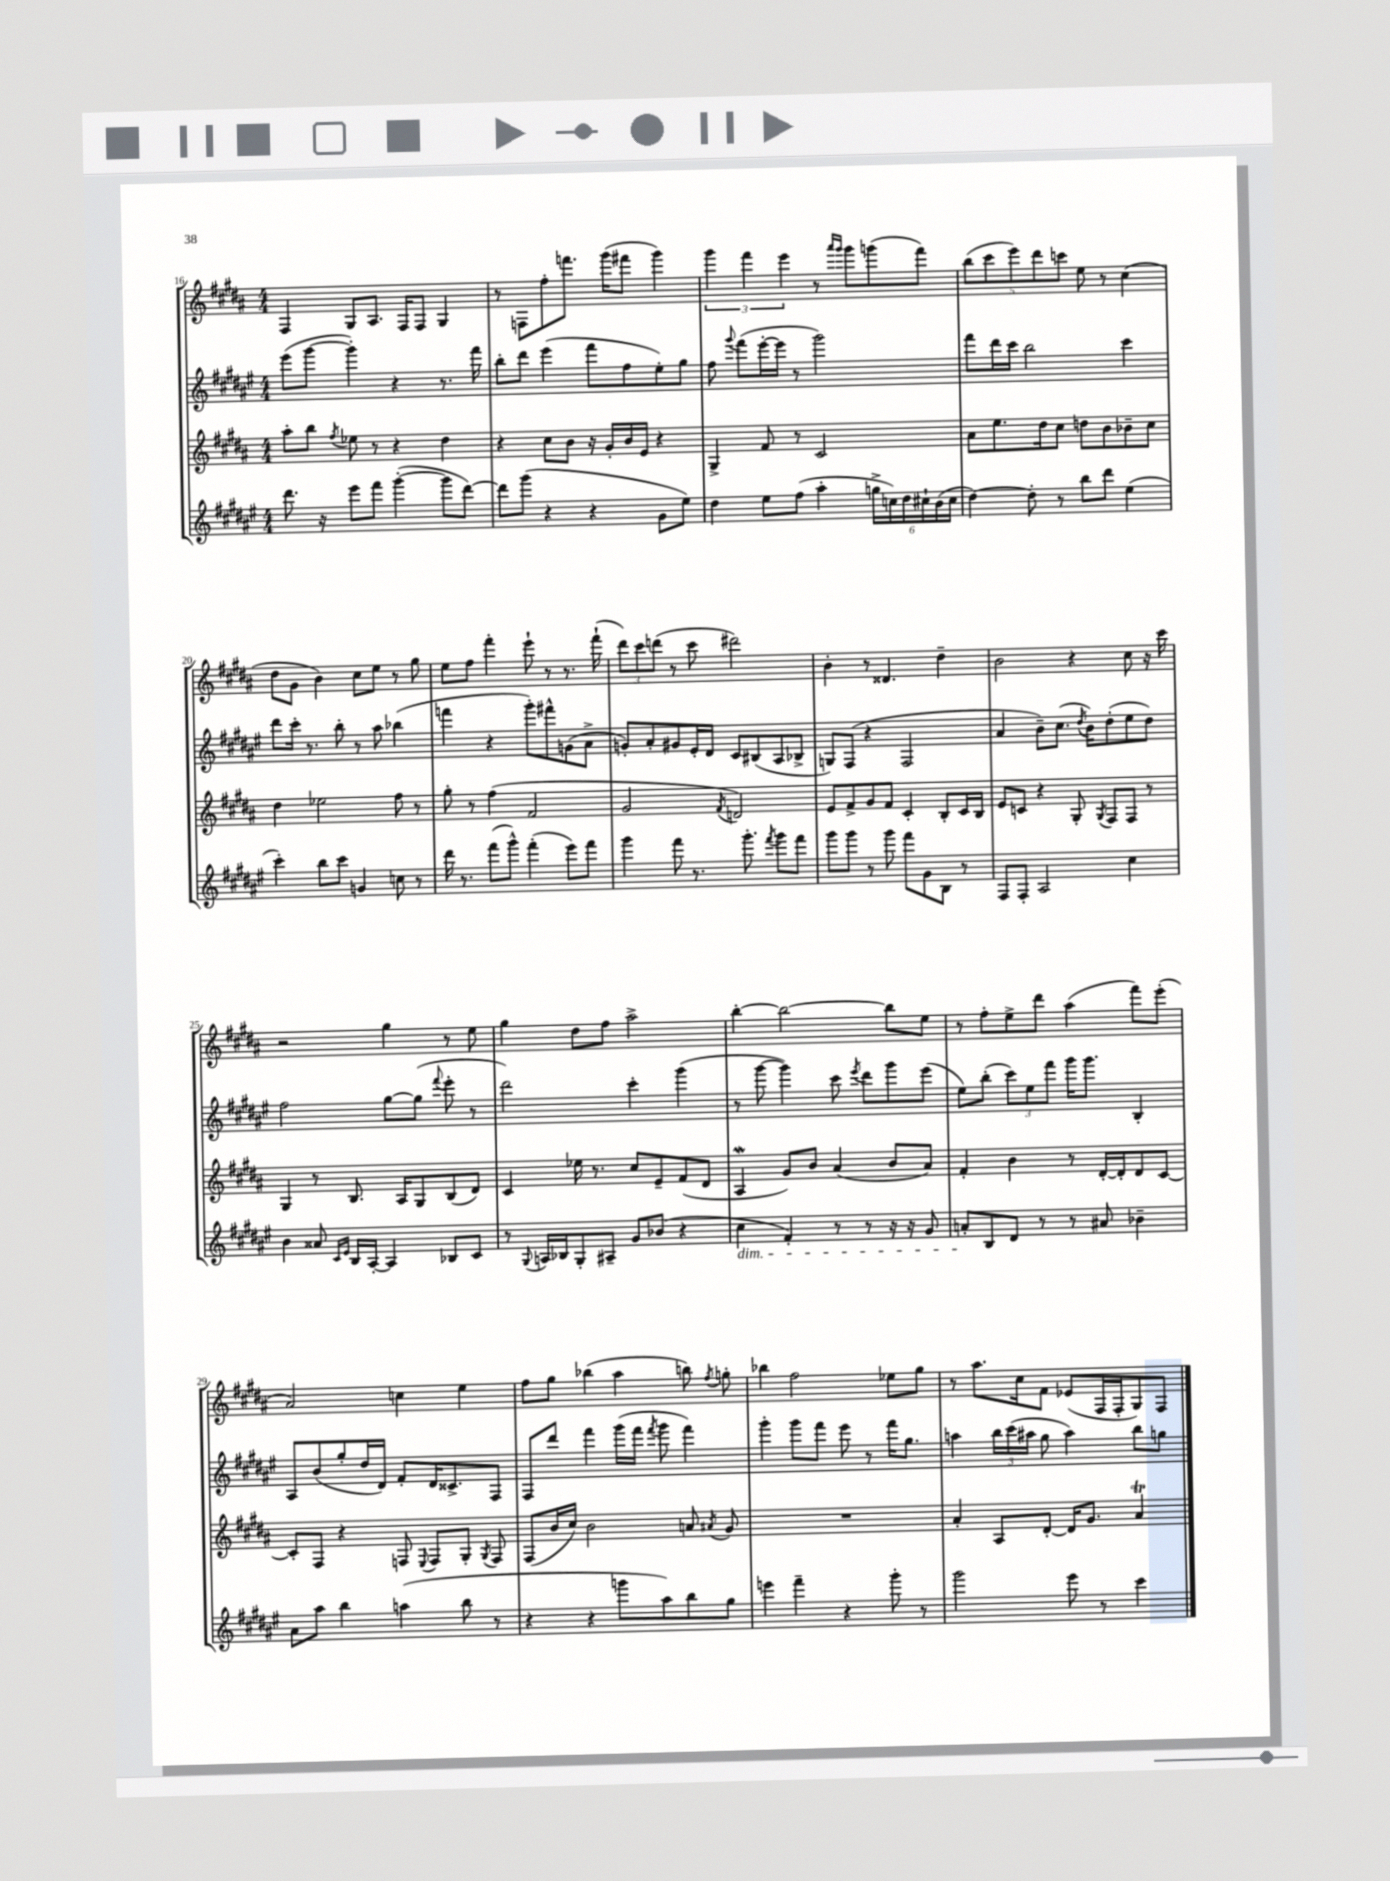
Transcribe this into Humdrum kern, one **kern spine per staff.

**kern	**kern	**kern	**kern
*part4	*part3	*part2	*part1
*staff4	*staff3	*staff2	*staff1
*clefG2	*clefG2	*clefG2	*clefG2
*k[f#c#g#d#a#e#]	*k[f#c#g#d#a#]	*k[f#c#g#d#a#e#]	*k[f#c#g#d#a#]
*M4/4	*M4/4	*M4/4	*M4/4
=16	=16	=16	=16
8.ddd#\	8aa#'\L	(8eee#\L	4F#/
.	8bb\J	[8ggg#\J	.
16r	.	.	.
.	8qff#/	.	.
8eee#\L	8ee-X\	4ggg#'\])	8G#/L
8fff#\J	8r	.	8.A#/J
([4ggg#'\	4r	4r	.
.	.	.	16F#/KL
.	.	.	8F#/J
8ggg#\L]	4dd#\	8.r	4G#/
[8ddd#\J)	.	.	.
.	.	16fff#\	.
=17	=17	=17	=17
8ddd#\L]	4r	8bb'\L	8r
(8ggg#\J	.	8ddd#\J	8Fn\L
4r	8cc#\L	(4eee#\	8ff#'\
.	8b\J	.	8.fffn\J
4r	16r	8fff#\L	.
.	16g#'/LL	.	(16ggg#\KL
.	16b/	8ff#\	8fff#X\J
.	16e/JJ	.	.
8g#\L	4r	8ee#'\)	4ggg#\)
8ee#\J)	.	8gg#\J	.
=18	=18	=18	=18
4dd#\	4G#^/	8ff#\	6ggg#\
.	.	8qqggg#/	.
.	.	(8fff#\L	.
.	.	.	6fff#\
8ee#\L	8f#/	[16eee#'\L	.
.	.	16eee#\JJ]	.
.	.	.	6eee\
(8ff#\J	8r	8r	.
4aa#'\	2c#/	2ggg#\)	8r
.	.	.	16qqaaa#/LL
.	.	.	16qqggg#/JJ
.	.	.	8ggg#\L
24ggn^\LL	.	.	(8gggn\
24ccn\)	.	.	.
24dd#\	.	.	.
24cc#X`\	.	.	8fff#\J)
(24b\	.	.	.
24cc#\JJ	.	.	.
=19	=19	=19	=19
[4dd#\)	8a#\L	8fff#\L	(10bb\L
.	.	.	10ccc#\
.	8.ee\	16ddd#\L	.
.	.	16ccc#\JJ	.
.	.	.	10eee\)
8dd#'\]	.	2bb\	.
.	.	.	10ddd#\
.	16dd#\k	.	.
8r	8cc#\J	.	.
.	.	.	10cccn\J
8bb\L	8ddn\L	.	8ee\
8ddd#\J	8b\	.	8r
(4ee#\	8b-X~\	4ccc#\	(4cc#\
.	8cc#\J	.	.
!!LO:LB:g=z
=20	=20	=20	=20
4ccc#'\)	4dd#\	8ddd#\L	8dd#\L
.	.	16ccc#'\Jk	8g#\J
.	.	8.r	.
8bb\L	2ee-X\	.	4b\)
8ccc#\J	.	8bb'\	.
4gn/	.	8r	8cc#\L
.	.	8aa#\	8ee\J
8ccn\	8ff#\	(4bb-X\	8r
8r	8r	.	8gg#\
=21	=21	=21	=21
16ddd#\	8gg#'\	4fffn\	8ee\L
8.r	.	.	.
.	8r	.	8ff#\J
(8fff#\L	(4ff#\	4r	4fff#'\
8ggg#^^\J)	.	.	.
(4fff#'\	2f#/	8ggg#'\L)	8eee`\
.	.	8fff#X^^\	8r
8eee#\L)	.	(8gn\	8.r
8fff#\J	.	8a#^\J	.
.	.	.	(16fff#`\
=22	=22	=22	=22
4ggg#\	2g#/	8gn'/L)	12ddd#\L)
.	.	.	12ccc#\
.	.	8a#'/	.
.	.	.	(12dddn\J
8fff#\	.	8g#X/	8r
8.r	.	16e#'/L	8ccc#\
.	.	16d#/JJ	.
.	8qf#/	.	.
.	2dn/)	8c#/L	2ddd#X\)
8.ggg#'\	.	.	.
.	.	(8B#X/	.
8qfff#/	.	.	.
8ggg#\L	.	8A#/	.
8fff#\J	.	8B-X^/J	.
=23	=23	=23	=23
8ggg#\L	8e/L	8Gn/L)	4b'\
8ggg#\J	8f#^/	(8F#/J	.
8r	8g#/	4r	8r
8ggg#\	8f#/J	.	4.d##X/
8fff#\L	4c#'/	2F#/	.
8g#\	.	.	.
8B\J	8B'/L	.	4dd#~\
8r	16c#/L	.	.
.	16B/JJ	.	.
=24	=24	=24	=24
8F#/L	8e/L	4a#/	2b\
8F#'/J	8cn/J	.	.
2A#/	4r	8b~\L)	.
.	.	(8.cc#\J	.
.	8G#'/	.	4r
.	.	8qdd#/	.
.	.	16b\KL)	.
.	8qG#/	.	.
.	8F#/L	(8dd#'\	.
4cc#\	8F#/J	8ee#\	8cc#\
.	8r	8dd#\J)	16r
.	.	.	16ccc#\
!!LO:LB:g=z
=25	=25	=25	=25
4b\	4G#/	2ff#\	2r
8a##X/	8r	.	.
16qqc#/LL	.	.	.
16qqe#/JJ	.	.	.
16B/LL	8.B/	.	.
[16A#'/JJ	.	.	.
4A#/]	.	[8gg#\L	4gg#\
.	16A#/KL	.	.
.	8G#/	(8gg#\J]	.
.	.	8qqfff#/	.
8B-X/L	(8B/	8eee#'\	8r
8c#/J	8d#/J)	8r	8ee\
=26	=26	=26	=26
8r	4c#/	2ddd#\)	4gg#\
8qqG#/	.	.	.
16An/LL	.	.	.
16B-X/J	.	.	.
8G#'/	16ee-X\	.	8dd#\L
.	8.r	.	.
8A#X~/J	.	.	8ff#\J
8g#/L	8cc#/L	4ccc#'\	2aa#^\
(8b-X/J	8e~/	.	.
4r	(8f#/	(4ggg#\	.
.	8d#/J	.	.
=27	=27	=27	=27
!LO:TX:b:i:t=dim.	!	!	!
4cc#\	4A#W/	8r	[4bb'\
.	.	[8ggg#\	.
4f#'/)	8g#/L)	4ggg#\])	2bb\_
.	8b/J	.	.
8r	(4a#/	8ccc#\	.
.	.	8qeee#/	.
8r	.	8ddd#\L	.
16r	8b/L	8ggg#\	8bb\L]
16r	.	.	.
8g#/	8a#/J)	(8eee#\J	8ee\J
=28	=28	=28	=28
8an'/L	4f#'/	8ee#\L)	8r
8B/	.	(8bb'\J	8ff#'\L
8d#/J	4b\	12ccc#\L)	8ee^\
.	.	12ee#\	.
8r	.	.	8ddd#\J
.	.	12fff#\J	.
8r	8r	16ggg#\KL	(4aa#\
.	.	8.ggg#\J	.
8a#X/	[16d#'/LL	.	.
.	16d#'/J]	.	.
4b-X~\	8d#/	4B'/	8fff#\L)
.	[8c#/J	.	(8eee'\J
!!LO:LB:g=z
=29	=29	=29	=29
8a#\L	8c#'/L]	8A#/L	2a#/)
8aa#\J	8F#/J	(8b/	.
4bb\	4r	8gg#'/	.
.	.	16dd#/L	.
.	.	16d#/JJ)	.
(4aan\	8Fn/	8f#'/L	4ccn\
.	8qqE/	.	.
.	8F/L	16d#/K	.
.	.	8.c##X^/	.
8bb\	8G#'/J	.	4ee\
.	8qG#/	.	.
8r	8F/	8F#/J	.
=30	=30	=30	=30
4r	(8F#/L	8F#/L	8ff#\L
.	16b/L	8ddd#/J	8gg#\J
.	16cc#/JJ)	.	.
4r	2b\	4fff#\	(4bb-X\
8gggn\L	.	(16ggg#\LL	4aa#\
.	.	16fff#\JJ	.
.	.	8qfff#/	.
8aa#\)	.	8ggg#\	.
8bb\	8an/	4fff#\)	8bbn\)
.	8qa#X/	.	8qff#/
8gg#\J	8g#/	.	8ggn'\
=31	=31	=31	=31
4eeen\	1r	4ggg#'\	4bb-X\
4fff#~\	.	8ggg#\L	2ff#\
.	.	8fff#\J	.
4r	.	8eee#\	.
.	.	8r	.
8ggg#'\	.	16fff#\KL	8ee-X\L
.	.	8.gg#\J	.
8r	.	.	8gg#\J
=32	=32	=32	=32
2ggg#\	4a#'/	4aan\	8r
.	.	.	8.aa#\L
.	8A#/L	24bb\LL	.
.	.	(24ccc#\	.
.	.	.	16cc#\k
.	.	24aa#X\JJ	.
.	[8d#'/J	8gg#\	8f#\J
8eee#\	16d#/KL]	4aa#\)	(8e-X/L
.	8.g#/J	.	.
8r	.	.	16F#/L
.	.	.	16F#'/J
4ccc#\	4a#t/	8bb\L	8G#/)
.	.	8ggn\J	8F#/J
==	==	==	==
*-	*-	*-	*-
